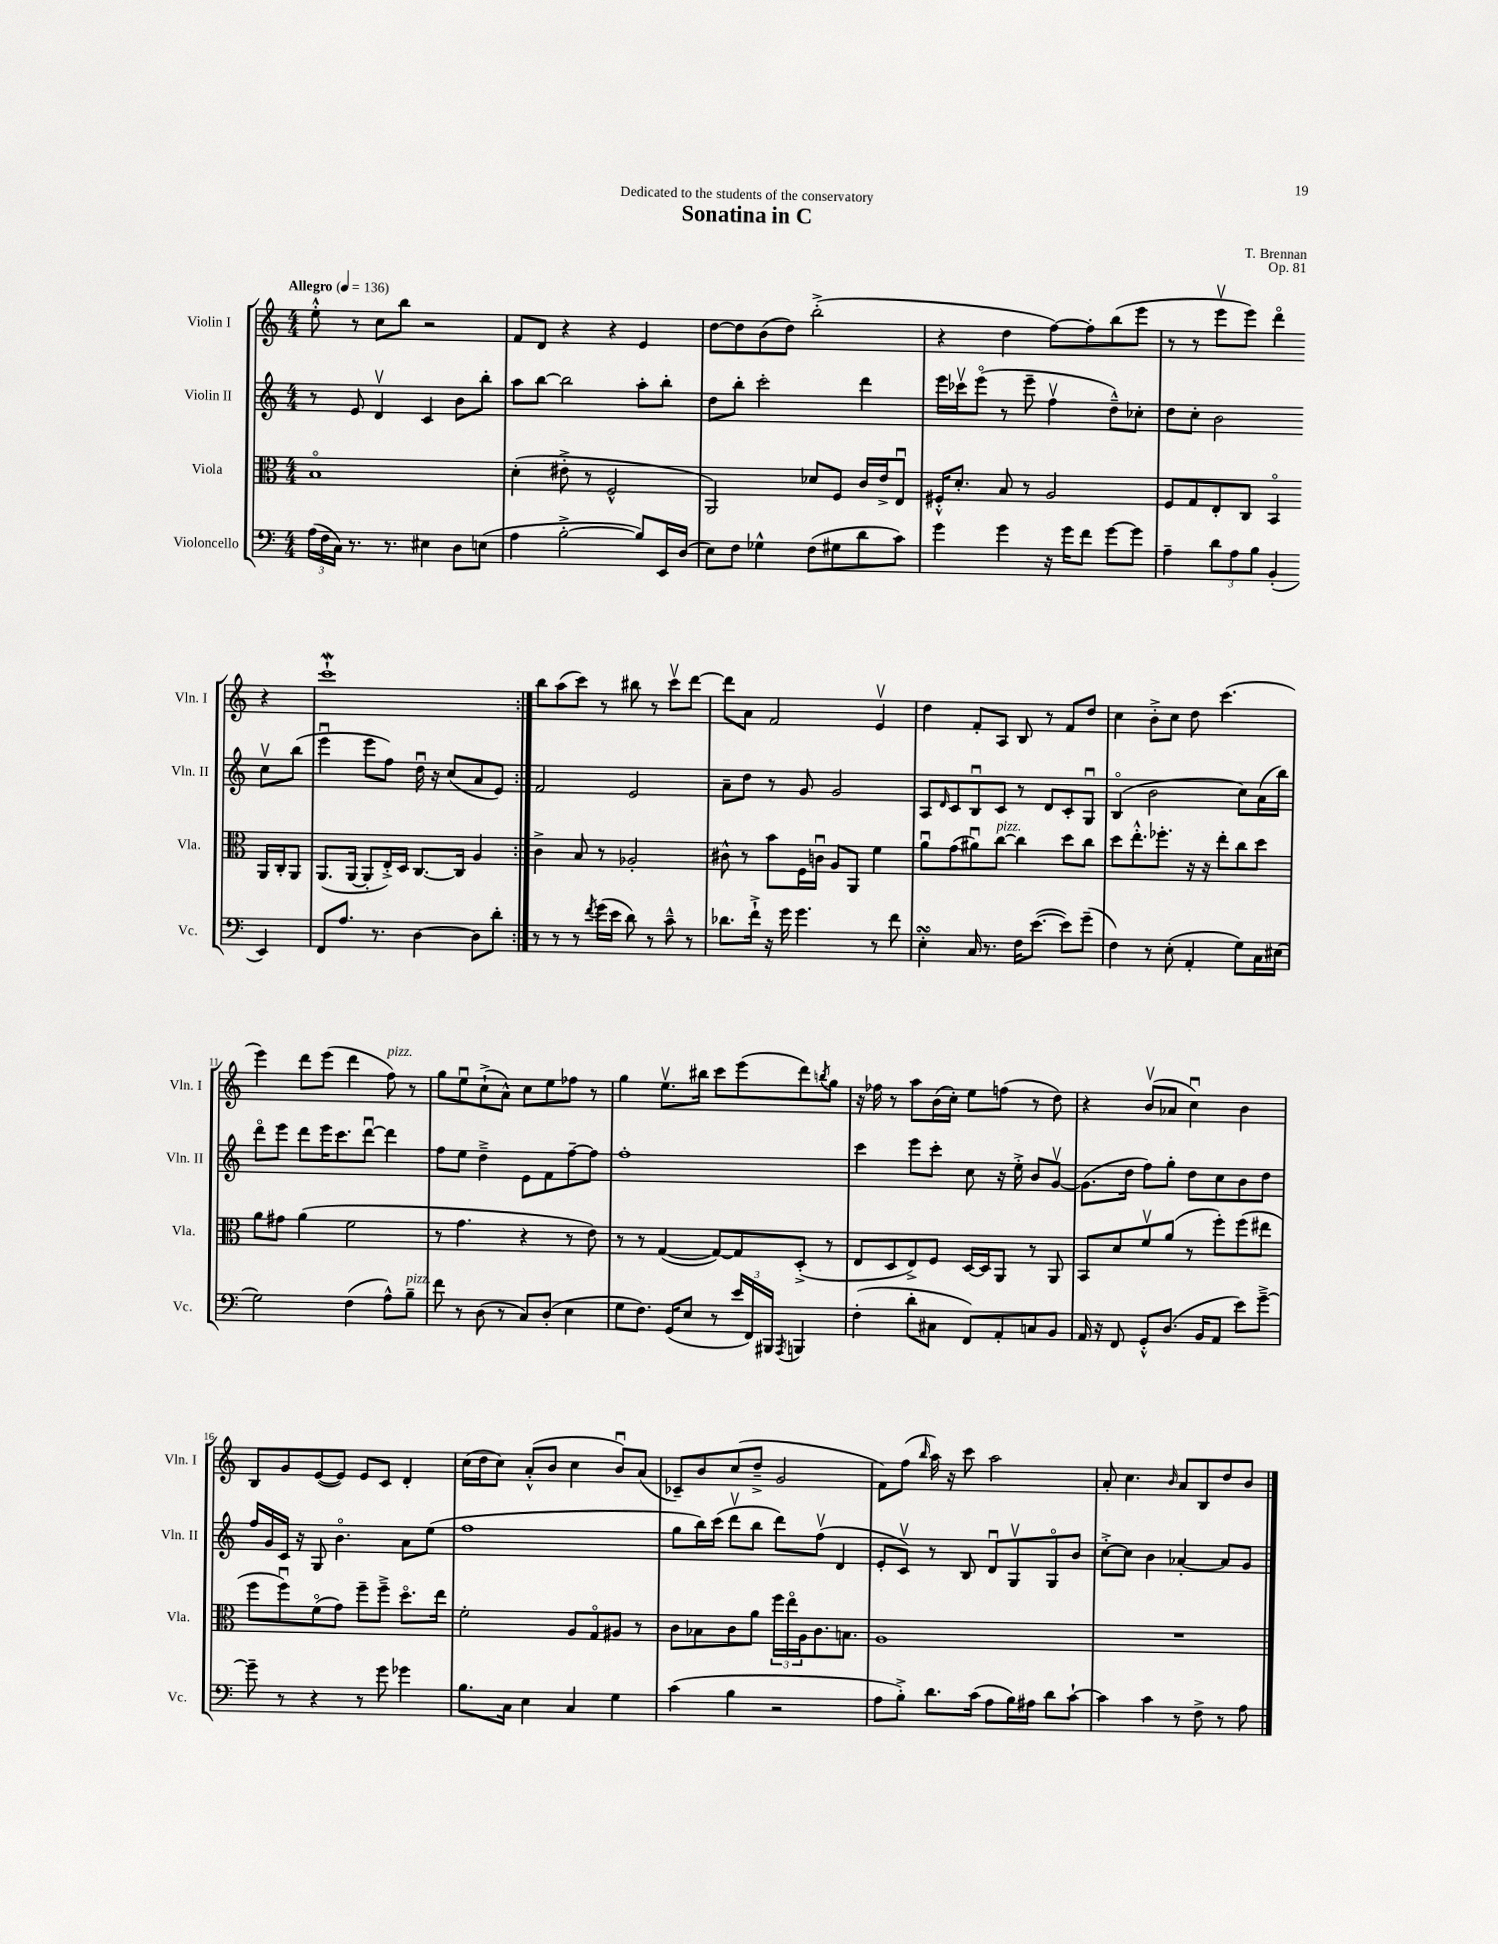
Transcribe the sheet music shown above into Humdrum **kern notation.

**kern	**kern	**kern	**kern
*part4	*part3	*part2	*part1
*staff4	*staff3	*staff2	*staff1
*I"Violoncello	*I"Viola	*I"Violin II	*I"Violin I
*I'Vc.	*I'Vla.	*I'Vln. II	*I'Vln. I
*clefF4	*clefC3	*clefG2	*clefG2
*k[]	*k[]	*k[]	*k[]
*M4/4	*M4/4	*M4/4	*M4/4
*MM136	*MM136	*MM136	*MM136
=1	=1	=1	=1
!	!	!	!LO:TX:a:B:t=Allegro
(24A\LL	1B	8r	8ee'^^\
24F\	.	.	.
24C\JJ)	.	.	.
8.r	.	8e/	8r
.	.	4dv/	8cc\L
8.r	.	.	.
.	.	.	8bb\J
4E#X\	.	4c/	2r
8D\L	.	8b\L	.
(8En\J	.	8bb'\J	.
=2	=2	=2	=2
4A\	(4d'\	8aa\L	8f/L
.	.	[8bb\J	8d/J
[2B'^\	8e#X'^\	2bb\]	4r
.	8r	.	.
.	2F^^/	.	4r
8B/L])	.	8aa'\L	4e/
16EE/L	.	8bb'\J	.
(16D/JJ	.	.	.
=3	=3	=3	=3
8E\L)	2AA/)	8dd\L	[8dd\L
8F\J	.	8bb'\J	8dd\]
4G-X^^\	.	2ccc'\	(8b\
.	.	.	8dd\J)
(8F\L	8d-X/L	.	(2bb'^\
8G#X\	8F/J	.	.
8d\	16c/LL	4ddd\	.
.	16e^/J	.	.
8c\J)	8Eu/J	.	.
=4	=4	=4	=4
4g\	16F#X'^^/KL	16eee\LL	4r
.	8.d'/J	16ccc-Xv\J	.
.	.	(8eee\J	.
4g\	8B/	8r	4dd\
.	8r	8eee~\	.
16r	2A/	4ffv\	[8ff\L)
16g\KL	.	.	.
8f\J	.	.	8ff'\]
[8g\L	.	8dd~^^\L)	(8bb\
8g\J]	.	8cc-X'\J	8eee\J
=5	=5	=5	=5
4A~\	8F/L	8dd\L	8r
.	8G/	8cc'\J	8r
12d\L	8E'/	2b\	8eeev\L
12A\	.	.	.
.	8C/J	.	8eee\J)
12B\J	.	.	.
(4BB'/	4BB/	.	4ddd\
4EE/)	16AA/LL	8ccv\L	4r
.	16C'/J	.	.
.	8AA/J	(8bb\J	.
!!LO:LB:g=z
=6	=6	=6	=6
8FF/L	(8.AA/L	4eeeu\	1cccw`
8.A/J	.	.	.
.	[16AA/Jk	.	.
.	8AA'/L]	8eee\L	.
8.r	.	.	.
.	16E'^/L)	8ff\J)	.
.	16D/JJ	.	.
[4D\	[8.C/L	16ddu\	.
.	.	16r	.
.	.	(8cc/L	.
.	16C/Jk]	.	.
8D\L]	4A/	8a/	.
8d'\J	.	8e/J)	.
=7:|!	=7:|!	=7:|!	=7:|!
8r	4c^\	2f/	8bb\L
8r	.	.	(8aa\
8r	8B/	.	8ccc\J)
8qf/	.	.	.
(16g\LL	8r	.	8r
16e\JJ	.	.	.
8d\)	2A-X'/	2e/	8bb#X\
8r	.	.	8r
8c~^^\	.	.	8cccv\L
8r	.	.	[8ddd\J
=8	=8	=8	=8
8.d-X\L	8c#X^^\	8a~\L	8ddd\L]
.	8r	8dd\J	8a\J
16f`^\Jk	.	.	.
16r	8b\L	8r	2f/
16g\	.	.	.
4.g\	16F\L	8g/	.
.	16cnu\JJ	.	.
.	8A/L	2g/	.
.	8AA/J	.	.
8r	4f\	.	4ev/
8f\	.	.	.
=9	=9	=9	=9
4EsSsS'\	8au\L	8A/L	4dd\
.	.	16qqd/	.
.	(8g\	8c/	.
16C/	8a#Xu\)	8Bu/	8f'/L
8.r	.	.	.
!	!LO:TX:a:i:t=pizz.	!	!
.	[8cc\J	8c/J	8A/J
16F\KL	4cc\]	8r	8B/
([8.e\J	.	.	.
.	.	8d/L	8r
8e\L])	8dd\L	8c'/	8f/L
(8g~\J	8cc\J	8Gu/J	8dd/J
=10	=10	=10	=10
4F\)	8dd\L	(4B/	4cc\
.	8.ee'^^\	.	.
8r	.	2b\	8b'^\L
.	8.ff-X'\J	.	.
(8E'\	.	.	8cc\J
4AA'/	16r	.	8dd\
.	16r	.	.
.	8ee'\L	.	(4.ccc\
8G\L)	8cc\	8cc\L)	.
16C\L	8dd\J	(16a\L	.
(16E#X\JJ	.	16bb\JJ)	.
!!LO:LB:g=z
=11	=11	=11	=11
2G\)	8a\L	8ddd\L	4eee\)
.	8g#X\J	8eee\J	.
.	(4a\	8ddd\L	8ddd\L
.	.	16eee\K	(8eee\J
.	.	8.ccc\	.
(4F\	2f\	.	4ddd\
.	.	[8dddu\J	.
!	!	!	!LO:TX:a:i:t=pizz.
8A^^\L)	.	4ddd\]	8ff\)
!LO:TX:a:i:t=pizz.	!	!	!
8B~\J	.	.	8r
=12	=12	=12	=12
8f\	8r	8ff\L	8gg\L
8r	4.g\	8ee\J	8eeu\
(8D\	.	4dd~^\	(8cc`^\
8r	.	.	8a^^\J)
8C/L)	4r	8e\L	8cc\L
(8D'/J	.	8f\	8ee\
4E\	8r	[8ff~\	8ff-X\J
.	8e\)	8ff\J]	8r
=13	=13	=13	=13
8G\L	8r	1ff'	4gg\
8.F\J)	8r	.	.
.	([4G/	.	8.eev\L
(16GG/KL	.	.	.
8E/J	.	.	.
.	.	.	16bb#X\Jk
8r	8G/L_)	.	8ccc\L
24e/LL	8G/]	.	(8eee\
24FF/)	.	.	.
24BBB#X/JJ	.	.	.
8qAAA/	.	.	.
4BBBn/	(8D'^/J	.	8ddd\)
.	.	.	8qbbn/
.	8r	.	8gg\J
=14	=14	=14	=14
(4F'\	8E/L	4ccc\	16r
.	.	.	16ff-X\
.	8D/	.	8r
8d'\L	8E^/)	8eee\L	8aa\L
8C#X\J	8F/J	8ccc'\J	(16b\L
.	.	.	16cc'\JJ)
8FF/L)	[16D/LL	8cc\	8ee\L
.	16D/J]	.	.
8AA'/	8AA/J	16r	(8ffn\J
.	.	16ee'^\	.
8Cn/	8r	8b/L	8r
8BB/J	8AA/	[8gv/J	8dd\)
=15	=15	=15	=15
16AA/	8BB/L	(8.g\L]	4r
16r	.	.	.
8FF/	8d/	.	.
.	.	16dd\Jk	.
8GG'^^/L	8fv/	8ff\L)	(8bv/L
(8.D/J	(8a/J	8gg'\J	8a-X/J
.	8r	8dd\L	4ccu\)
16BB/KL	.	.	.
8AA/J	8ff'\L)	8cc\	.
8e\L)	(8ff\	8b\	4b\
[8g~^\J	8ee#X\J	8dd\J	.
!!LO:LB:g=z
=16	=16	=16	=16
8g~\]	8ff\L	16ff/LL	8B/L
.	.	16g/	.
8r	8ffu\)	16c/JJ	8g/
.	.	16r	.
4r	(8f\	8G/	([8e/
.	8g\J)	4.b\	8e/J])
8r	8ff~\L	.	8e/L
8g\	8ff~^\J	.	8c/J
4g-X\	8.dd\L	8a\L	4d'/
.	.	(8ee\J	.
.	16ee\Jk	.	.
=17	=17	=17	=17
8.B\L	2f'\	1ff	(16cc\LL
.	.	.	16dd\J
.	.	.	8cc\J)
16C\Jk	.	.	.
4E\	.	.	(8a'^^/L
.	.	.	8b/J
4C/	8A/L	.	4cc\
.	8G/	.	.
4G\	8A#X/J	.	8bu/L)
.	8r	.	(8a/J
=18	=18	=18	=18
(4c\	8c\L	8gg\L	8c-X~/L)
.	8B-X\	16bb\L)	8b/
.	.	(16ccc\JJ	.
4B\	8c\	8dddv\L	(8cc/
.	8a\J	8bb\J	8dd~^/J
2r	24ff\LL	8ddd\L)	2g/
.	24ee\	.	.
.	24A\J	.	.
.	8.c\	(8ffv\J	.
.	.	4d/	.
.	8.Bn\J	.	.
=19	=19	=19	=19
8A\L	1A	8e'/L	8f\L)
8B'^\J)	.	8cv/J)	(8ff\J
.	.	.	16qqbb/
8.d\L	.	8r	16aa\)
.	.	.	16r
.	.	8B/	8ccc\
(16c\Jk	.	.	.
8A\L	.	8du/L	2aa\
16B\L)	.	8Gv/	.
16A#X\JJ	.	.	.
8d\L	.	8G/	.
[8c`\J	.	8b/J	.
=20	=20	=20	=20
4c\]	1r	[8cc'^\L	8a'/
.	.	8cc\J]	4.cc\
4c\	.	4b\	.
.	.	.	16qqb/
8r	.	[4a-X'/	8a/L
8F^\	.	.	8B/
8r	.	8a-/L]	8dd/
8A\	.	8g/J	8b/J
==	==	==	==
*-	*-	*-	*-
